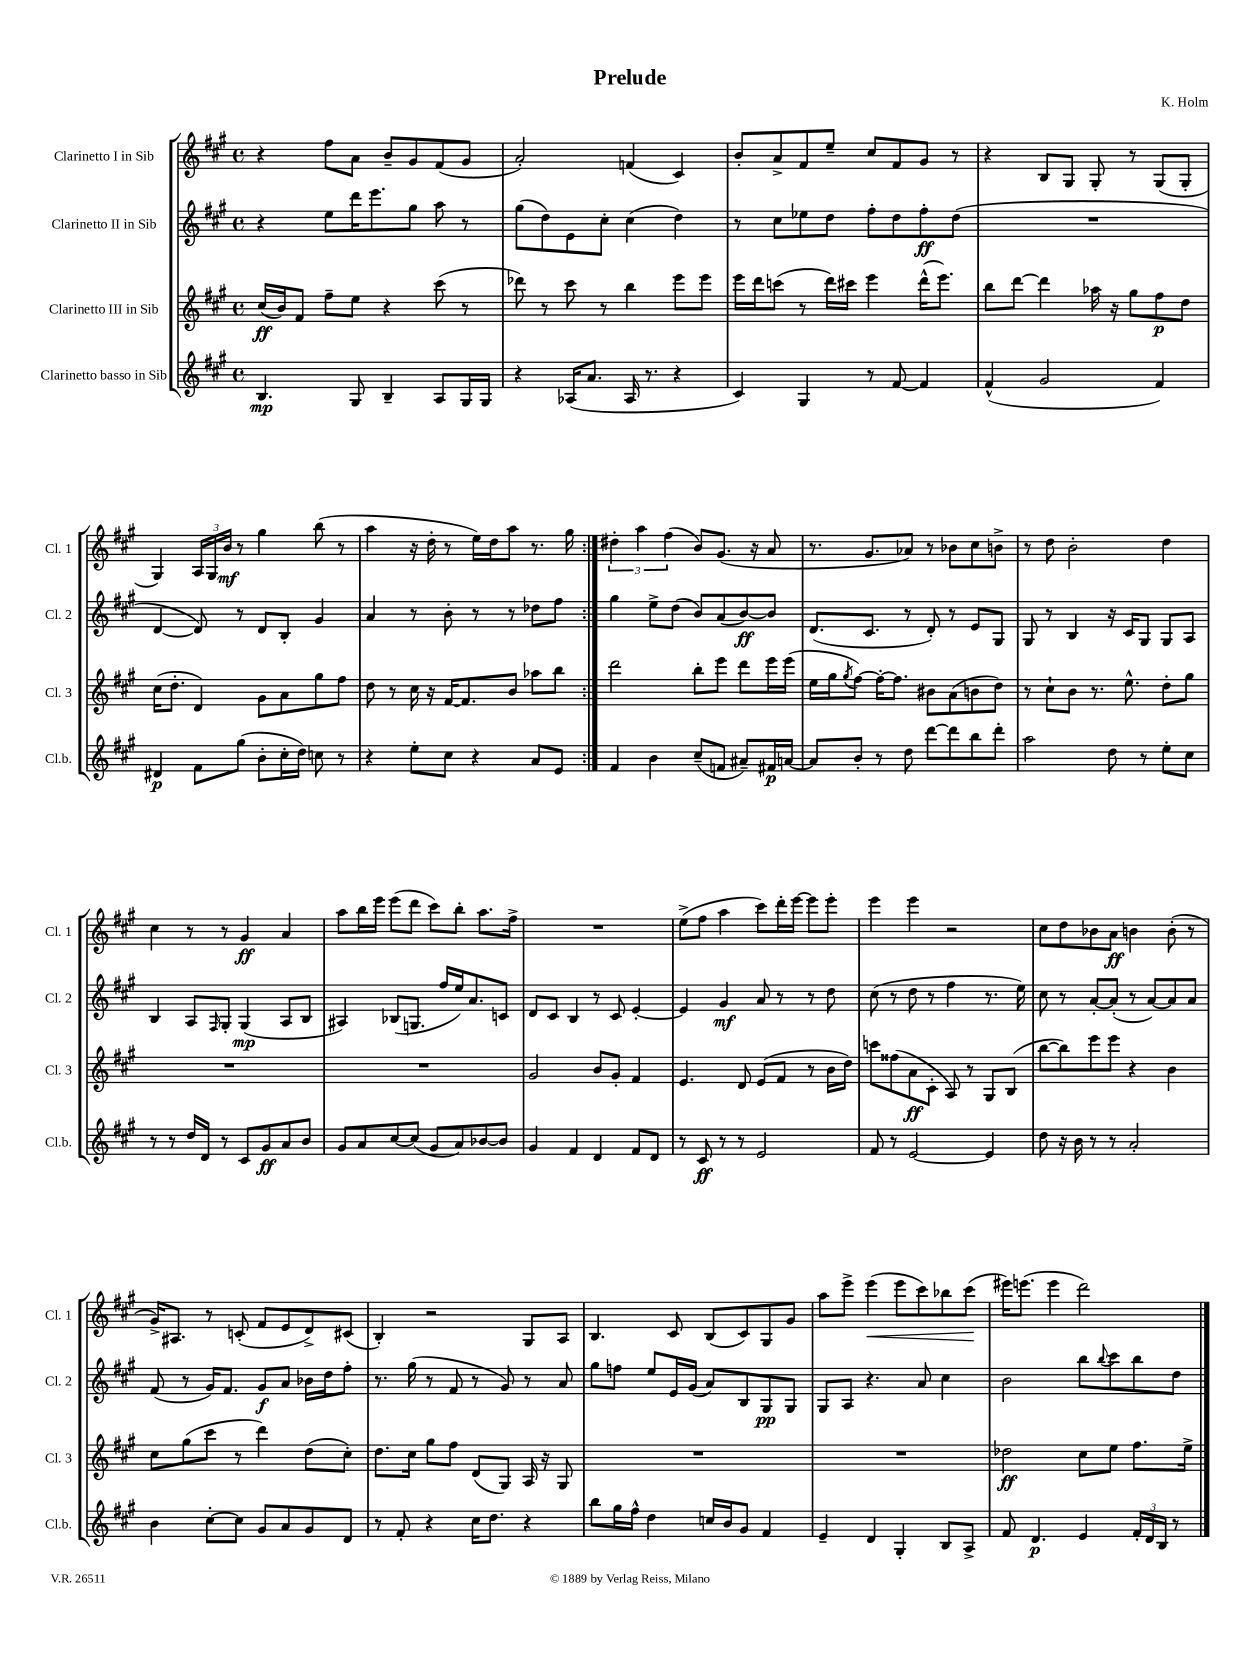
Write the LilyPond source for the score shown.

\header { title = "Prelude" composer = "K. Holm" }
<<
\new StaffGroup <<
\new Staff = "s0" \with { instrumentName = "Clarinetto I in Sib" shortInstrumentName = "Cl. 1" } {
    \clef treble \key a \major \defaultTimeSignature \time 4/4
    \repeat volta 2 { r4 fis''8 a'8 b'8-- gis'8 fis'8( gis'8 |
    a'2-.) f'4( cis'4) |
    b'8-. a'8-> fis'8 e''8-- cis''8 fis'8 gis'8 r8 |
    r4 b8 gis8 gis8-. r8 gis8( gis8-. |
    gis4) \tuplet 3/2 { a16 gis16 b'16\mf } r8 gis''4 b''8( r8 |
    a''4 r16 d''16-. r8 e''16) d''16 a''8 r8. gis''16 | }
    \tuplet 3/2 { dis''4-. a''4 fis''4( } b'8) gis'8.( r16 a'8 |
    r8. gis'8. aes'8) r8 bes'8 cis''8 b'8-> |
    r8 d''8 b'2-. d''4 |
    cis''4 r8 r8 gis'4\ff a'4 |
    a''8 b''16 e'''16 e'''8( d'''8 cis'''8) b''8-. a''8. fis''16-> |
    R1 |
    e''8->( fis''8 a''4 cis'''8) d'''16-. e'''16~ e'''8 e'''8-. |
    e'''4 e'''4 r2 |
    cis''8 d''8 bes'8 a'8\ff b'4 b'8-.( r8 |
    gis'16->) ais8. r8 c'8-.( fis'8 e'8 d'8->) cis'8( |
    b4-.) r2 gis8 a8 |
    b4. cis'8 b8( cis'8) gis8 gis'8 |
    a''8 e'''8-> e'''4\<( e'''8 cis'''8) bes''8 cis'''8\!( |
    eis'''16) e'''8.( e'''4 d'''2) \bar "|." |
}
\new Staff = "s1" \with { instrumentName = "Clarinetto II in Sib" shortInstrumentName = "Cl. 2" } {
    \clef treble \key a \major \defaultTimeSignature \time 4/4
    \repeat volta 2 { r4 e''8 d'''16 e'''8. gis''8 a''8 r8 |
    gis''8( d''8) e'8 cis''8-. cis''4( d''4) |
    r8 cis''8 ees''8 d''8 fis''8-. d''8 fis''8-.\ff d''8( |
    R1 |
    d'4~ d'8) r8 d'8 b8-. gis'4 |
    a'4 r8 b'8-. r8 r8 des''8 fis''8 | }
    gis''4 e''8-> d''8( b'8) a'8( b'8~\ff) b'8 |
    d'8.( cis'8. r8 d'8-.) r8 e'8 gis8 |
    gis8 r8 b4 r16 cis'16 gis8 gis8 a8 |
    b4 a8 \grace { fis16 } gis8-. gis4\mp( a8 b8 |
    ais4) bes8( g8. fis''16 e''16) a'8. c'8 |
    d'8 cis'8 b4 r8 cis'8 e'4~-. |
    e'4 gis'4\mf a'8 r8 r8 d''8 |
    cis''8( r8 d''8 r8 fis''4 r8. e''16) |
    cis''8 r8 a'8~-. a'8-.( r8 a'8~) a'8 a'8 |
    fis'8( r8 gis'16) fis'8. gis'8\f a'8 bes'16 d''16 fis''8-. |
    r8. gis''16( r8 fis'8 r8 gis'8) r8 a'8 |
    gis''8 f''8 e''8 e'16 gis'16( a'8) b8 gis8\pp gis8 |
    gis8 a8 r4. a'8 cis''4 |
    b'2 b''8 \appoggiatura { b''8 } cis'''8 b''8 d''8 \bar "|." |
}
\new Staff = "s2" \with { instrumentName = "Clarinetto III in Sib" shortInstrumentName = "Cl. 3" } {
    \clef treble \key a \major \defaultTimeSignature \time 4/4
    \repeat volta 2 { cis''16\ff( b'16) fis'8 fis''8-- e''8 r4 cis'''8( r8 |
    des'''8) r8 cis'''8 r8 b''4 e'''8 e'''8 |
    e'''16 d'''16 c'''8( r8 d'''16) cis'''16 e'''4 d'''16-^( e'''8.) |
    b''8 d'''8~ d'''4 aes''16 r16 gis''8 fis''8\p d''8 |
    cis''16( d''8.-. d'4) gis'8 a'8 gis''8 fis''8 |
    d''8 r8 cis''16 r16 fis'16~ fis'8. b'8 aes''8 b''8 | }
    d'''2 b''8-. e'''8 d'''8 e'''16 e'''16( |
    e''16 gis''16 \acciaccatura { gis''8 } fis''8~) fis''16~-. fis''8. bis'8 a'8( b'8 d''8) |
    r8 cis''8-! b'8 r8. e''8.-^ d''8-. gis''8 |
    R1 |
    R1 |
    gis'2 b'8 gis'8-. fis'4 |
    e'4. d'8 e'8( fis'8 r8 b'16 d''16) |
    c'''8 fisis''8( a'8\ff cis'8-. a8) r8 gis8 b8( |
    b''8~ b''8) e'''8 e'''8 r4 b'4 |
    cis''8 gis''8( cis'''8 r8 d'''4) d''8( cis''8-.) |
    d''8. cis''16 gis''8 fis''8 d'8( gis8) a16 r16 gis8 |
    R1 |
    R1 |
    des''2\ff cis''8 e''8 fis''8. e''16-> \bar "|." |
}
\new Staff = "s3" \with { instrumentName = "Clarinetto basso in Sib" shortInstrumentName = "Cl.b." } {
    \clef treble \key a \major \defaultTimeSignature \time 4/4
    \repeat volta 2 { b4.\mp gis8 b4-- a8 gis16 gis16 |
    r4 aes16( a'8. aes16 r8. r4 |
    cis'4) gis4 r8 fis'8~ fis'4 |
    fis'4-^( gis'2 fis'4) |
    dis'4\p fis'8 gis''8( b'8-. cis''16-. d''16) c''8 r8 |
    r4 e''8-. cis''8 r4 a'8 e'8 | }
    fis'4 b'4 cis''8--( f'8 ais'8--) fis'16\p a'16~ |
    a'8 b'8-. r8 d''8 d'''8~ d'''8 b''8 d'''8-. |
    a''2 d''8 r8 e''8-. cis''8 |
    r8 r8 d''16 d'16 r8 cis'8 gis'8\ff a'8 b'8 |
    gis'8 a'8 cis''8~ cis''8( gis'8 a'8) bes'8~ bes'8 |
    gis'4 fis'4 d'4 fis'8 d'8 |
    r8 cis'8\ff r8 r8 e'2 |
    fis'8 r8 e'2~ e'4 |
    d''8 r16 b'16 r8 r8 a'2-. |
    b'4 cis''8~-. cis''8 gis'8 a'8 gis'8 d'8 |
    r8 fis'8-. r4 cis''16 d''8. r4 |
    b''8 gis''16 fis''16-^ d''4 c''16 b'16 gis'8 fis'4 |
    e'4-- d'4 gis4-. b8 a8-> |
    fis'8 d'4.\p e'4 \tuplet 3/2 { fis'16-. d'16 b16 } r8 \bar "|." |
}
>>
>>
\layout { \context { \Score \remove "Bar_number_engraver" } }
